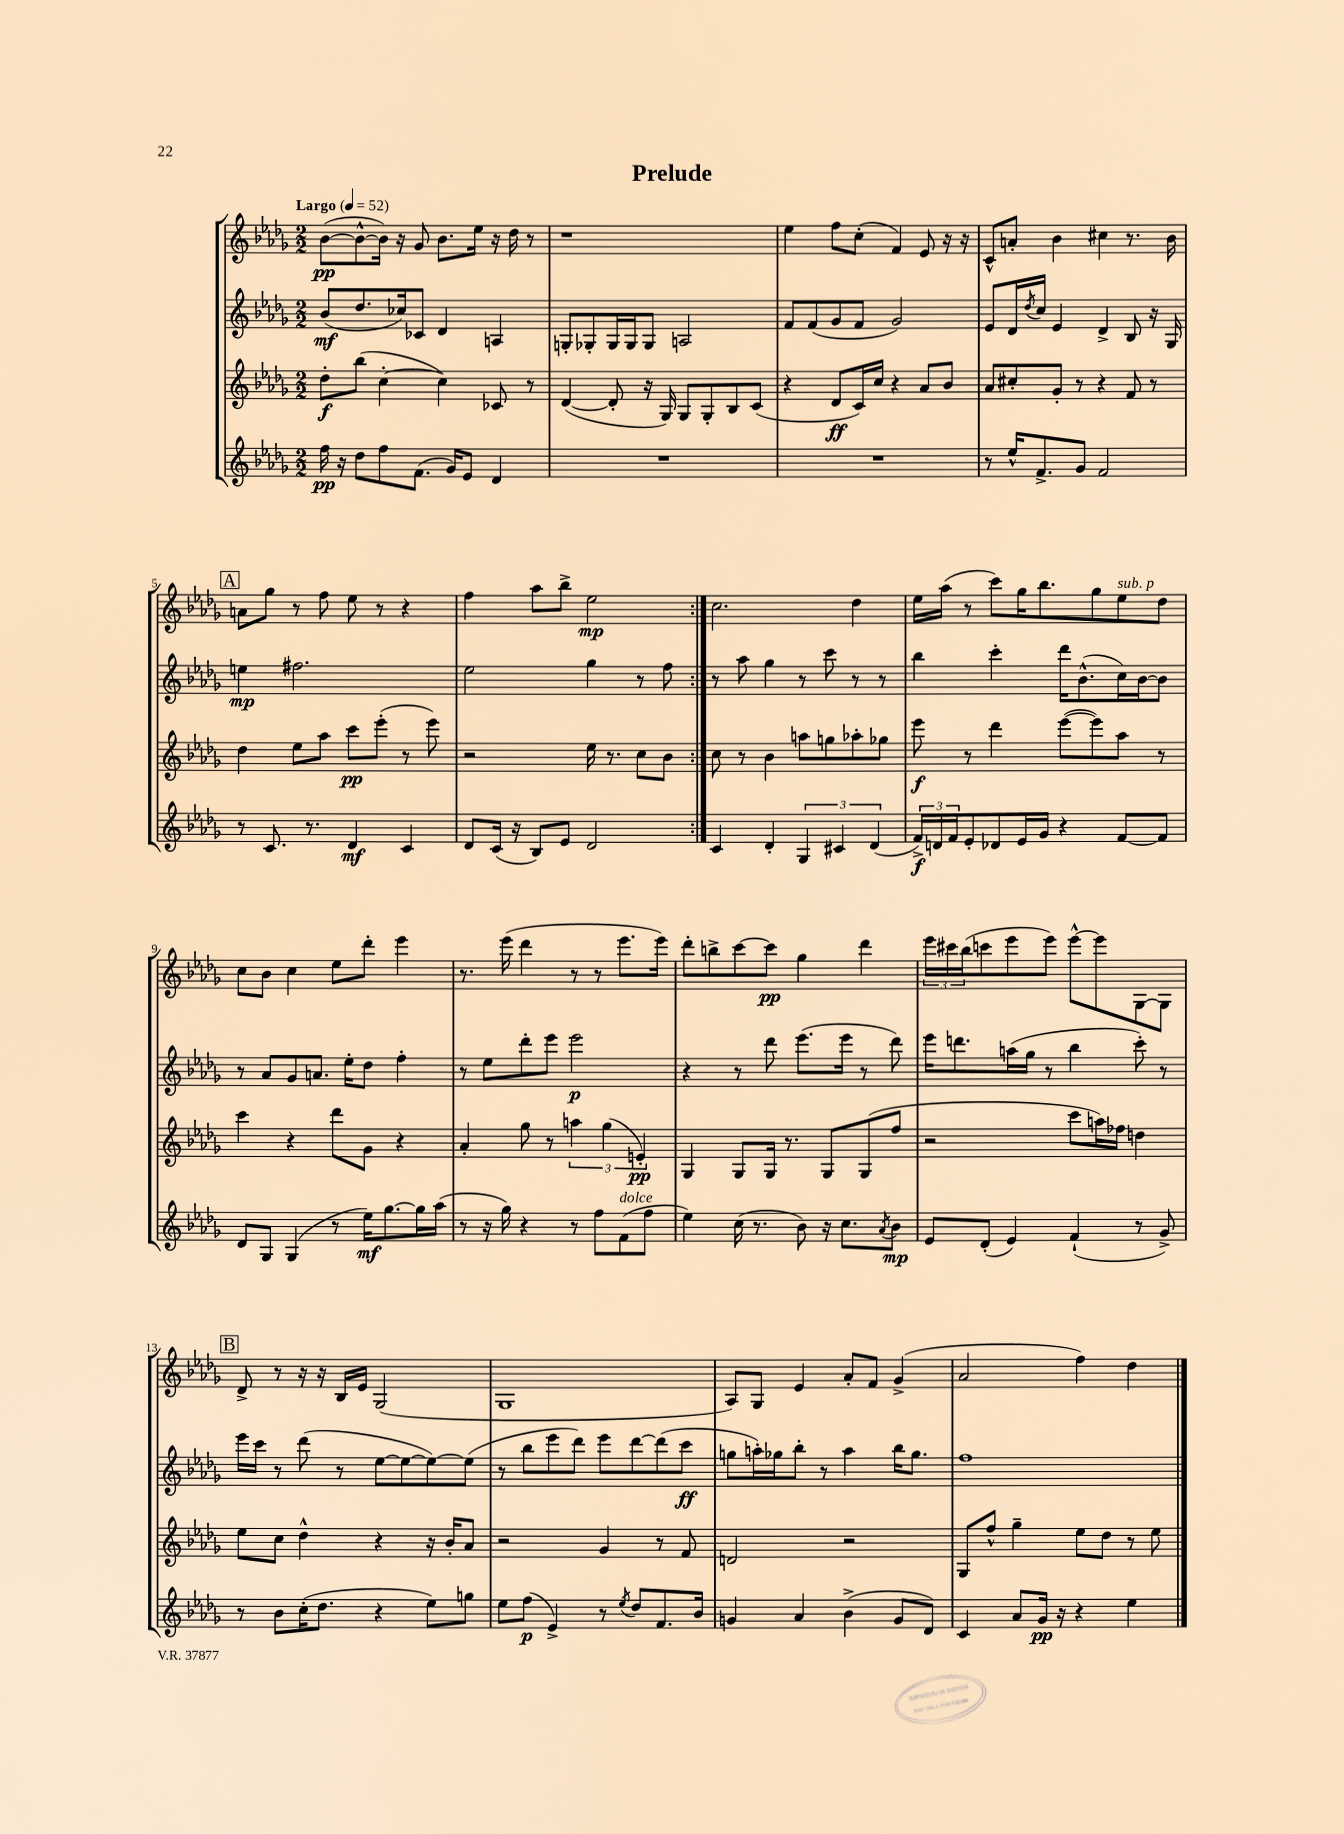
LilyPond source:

\header { title = "Prelude" }
<<
\new StaffGroup <<
\new Staff = "s0" {
    \clef treble \key des \major \numericTimeSignature \time 2/2 \tempo "Largo" 4 = 52
    \repeat volta 2 { bes'8~\pp( bes'8~-^ bes'16) r16 ges'8 bes'8. ees''16 r16 des''16 r8 |
    r1 |
    ees''4 f''8 c''8-.( f'4) ees'8 r16 r16 |
    c'8-^ a'8-. bes'4 cis''4 r8. bes'16 |
    \mark \markup { \box "A" } a'8 ges''8 r8 f''8 ees''8 r8 r4 |
    f''4 aes''8 bes''8-> ees''2\mp | }
    c''2. des''4 |
    ees''16 aes''16( r8 c'''8) ges''16 bes''8. ges''8 ees''8^\markup { \italic "sub. p" } des''8 |
    c''8 bes'8 c''4 ees''8 des'''8-. ees'''4 |
    r8. ees'''16( des'''4 r8 r8 ees'''8. ees'''16) |
    des'''8-. b''8-> c'''8~ c'''8\pp ges''4 des'''4 |
    \tuplet 3/2 { ees'''16 cis'''16 bes''16( } c'''8 ees'''8 ees'''8) ees'''8~-^ ees'''8 ges8~ ges8 |
    \mark \markup { \box "B" } des'8-> r8 r16 r16 bes16 ees'16 ges2( |
    ges1 |
    aes8) ges8 ees'4 aes'8-. f'8 ges'4->( |
    aes'2 f''4) des''4 \bar "|." |
}
\new Staff = "s1" {
    \clef treble \key des \major \numericTimeSignature \time 2/2
    \repeat volta 2 { bes'8\mf( des''8. ces''16) ces'8 des'4 a4 |
    g8-. ges8-. ges16 ges16 ges8 a2 |
    f'8 f'8( ges'8 f'8 ges'2) |
    ees'8 des'16 \acciaccatura { des''8 } c''16 ees'4 des'4-> bes8 r16 ges16 |
    \mark \markup { \box "A" } e''4\mp fis''2. |
    ees''2 ges''4 r8 f''8 | }
    r8 aes''8 ges''4 r8 c'''8 r8 r8 |
    bes''4 c'''4-. des'''16 bes'8.-^( c''16) bes'16~ bes'8 |
    r8 aes'8 ges'8 a'8. ees''16-. des''8 f''4-. |
    r8 ees''8 des'''8-. ees'''8 ees'''2\p |
    r4 r8 des'''8 ees'''8.( ees'''16 r8 des'''8) |
    ees'''16 d'''8. a''16( ges''16 r8 bes''4 c'''8-.) r8 |
    \mark \markup { \box "B" } ees'''16 c'''16 r8 des'''8( r8 ees''8~ ees''8~ ees''8~) ees''8( |
    r8 bes''8 ees'''8 des'''8) ees'''8 des'''8~ des'''8( c'''8\ff |
    g''8 a''16-.) ges''16 bes''8-. r8 a''4 bes''16 ges''8. |
    f''1 \bar "|." |
}
\new Staff = "s2" {
    \clef treble \key des \major \numericTimeSignature \time 2/2
    \repeat volta 2 { des''8-.\f bes''8( c''4~-. c''4) ces'8 r8 |
    des'4~( des'8-. r16 ges16) ges8 ges8-. bes8 c'8( |
    r4 des'8\ff c'16) c''16 r4 aes'8 bes'8 |
    aes'8 cis''8-. ges'8-. r8 r4 f'8 r8 |
    \mark \markup { \box "A" } des''4 ees''8 aes''8 c'''8\pp ees'''8-.( r8 ees'''8) |
    r2 ees''16 r8. c''8 bes'8 | }
    c''8 r8 bes'4 a''8 g''8 aes''8-. ges''8 |
    ees'''8\f r8 des'''4 ees'''8~( ees'''8) aes''8 r8 |
    c'''4 r4 des'''8 ges'8 r4 |
    aes'4-. ges''8 r8 \tuplet 3/2 { a''4 ges''4( e'4-.\pp) } |
    ges4 ges8 ges16 r8. ges8 ges8( f''8 |
    r2 c'''8 a''16) fes''16 d''4 |
    \mark \markup { \box "B" } ees''8 c''8 des''4-^ r4 r16 bes'16-. aes'8 |
    r2 ges'4 r8 f'8 |
    d'2 r2 |
    ges8 f''8-^ ges''4-- ees''8 des''8 r8 ees''8 \bar "|." |
}
\new Staff = "s3" {
    \clef treble \key des \major \numericTimeSignature \time 2/2
    \repeat volta 2 { f''16\pp r16 des''8 f''8 f'8.( ges'16) ees'8 des'4 |
    R1 |
    R1 |
    r8 ees''16-^ f'8.-> ges'8 f'2 |
    \mark \markup { \box "A" } r8 c'8. r8. des'4\mf c'4 |
    des'8 c'16( r16 bes8) ees'8 des'2 | }
    c'4 des'4-. \tuplet 3/2 { ges4 cis'4 des'4( } |
    \tuplet 3/2 { f'16->\f) d'16 f'16 } ees'8-. des'8 ees'16 ges'16 r4 f'8~ f'8 |
    des'8 ges8 ges4( r8 ees''16\mf) ges''8.~ ges''16 aes''16( |
    r8 r16 ges''16) r4 r8 f''8 f'8^\markup { \italic "dolce" }( f''8 |
    ees''4) c''16( r8. bes'8) r16 c''8. \acciaccatura { aes'8 } bes'8\mp |
    ees'8 des'8-.( ees'4) f'4-!( r8 ges'8->) |
    \mark \markup { \box "B" } r8 bes'8 c''16-.( des''8. r4 ees''8) g''8 |
    ees''8 f''8\p( ees'4->) r8 \acciaccatura { ees''8 } des''8 f'8. bes'16 |
    g'4 aes'4 bes'4->( g'8 des'8) |
    c'4 aes'8 ges'16\pp r16 r4 ees''4 \bar "|." |
}
>>
>>
